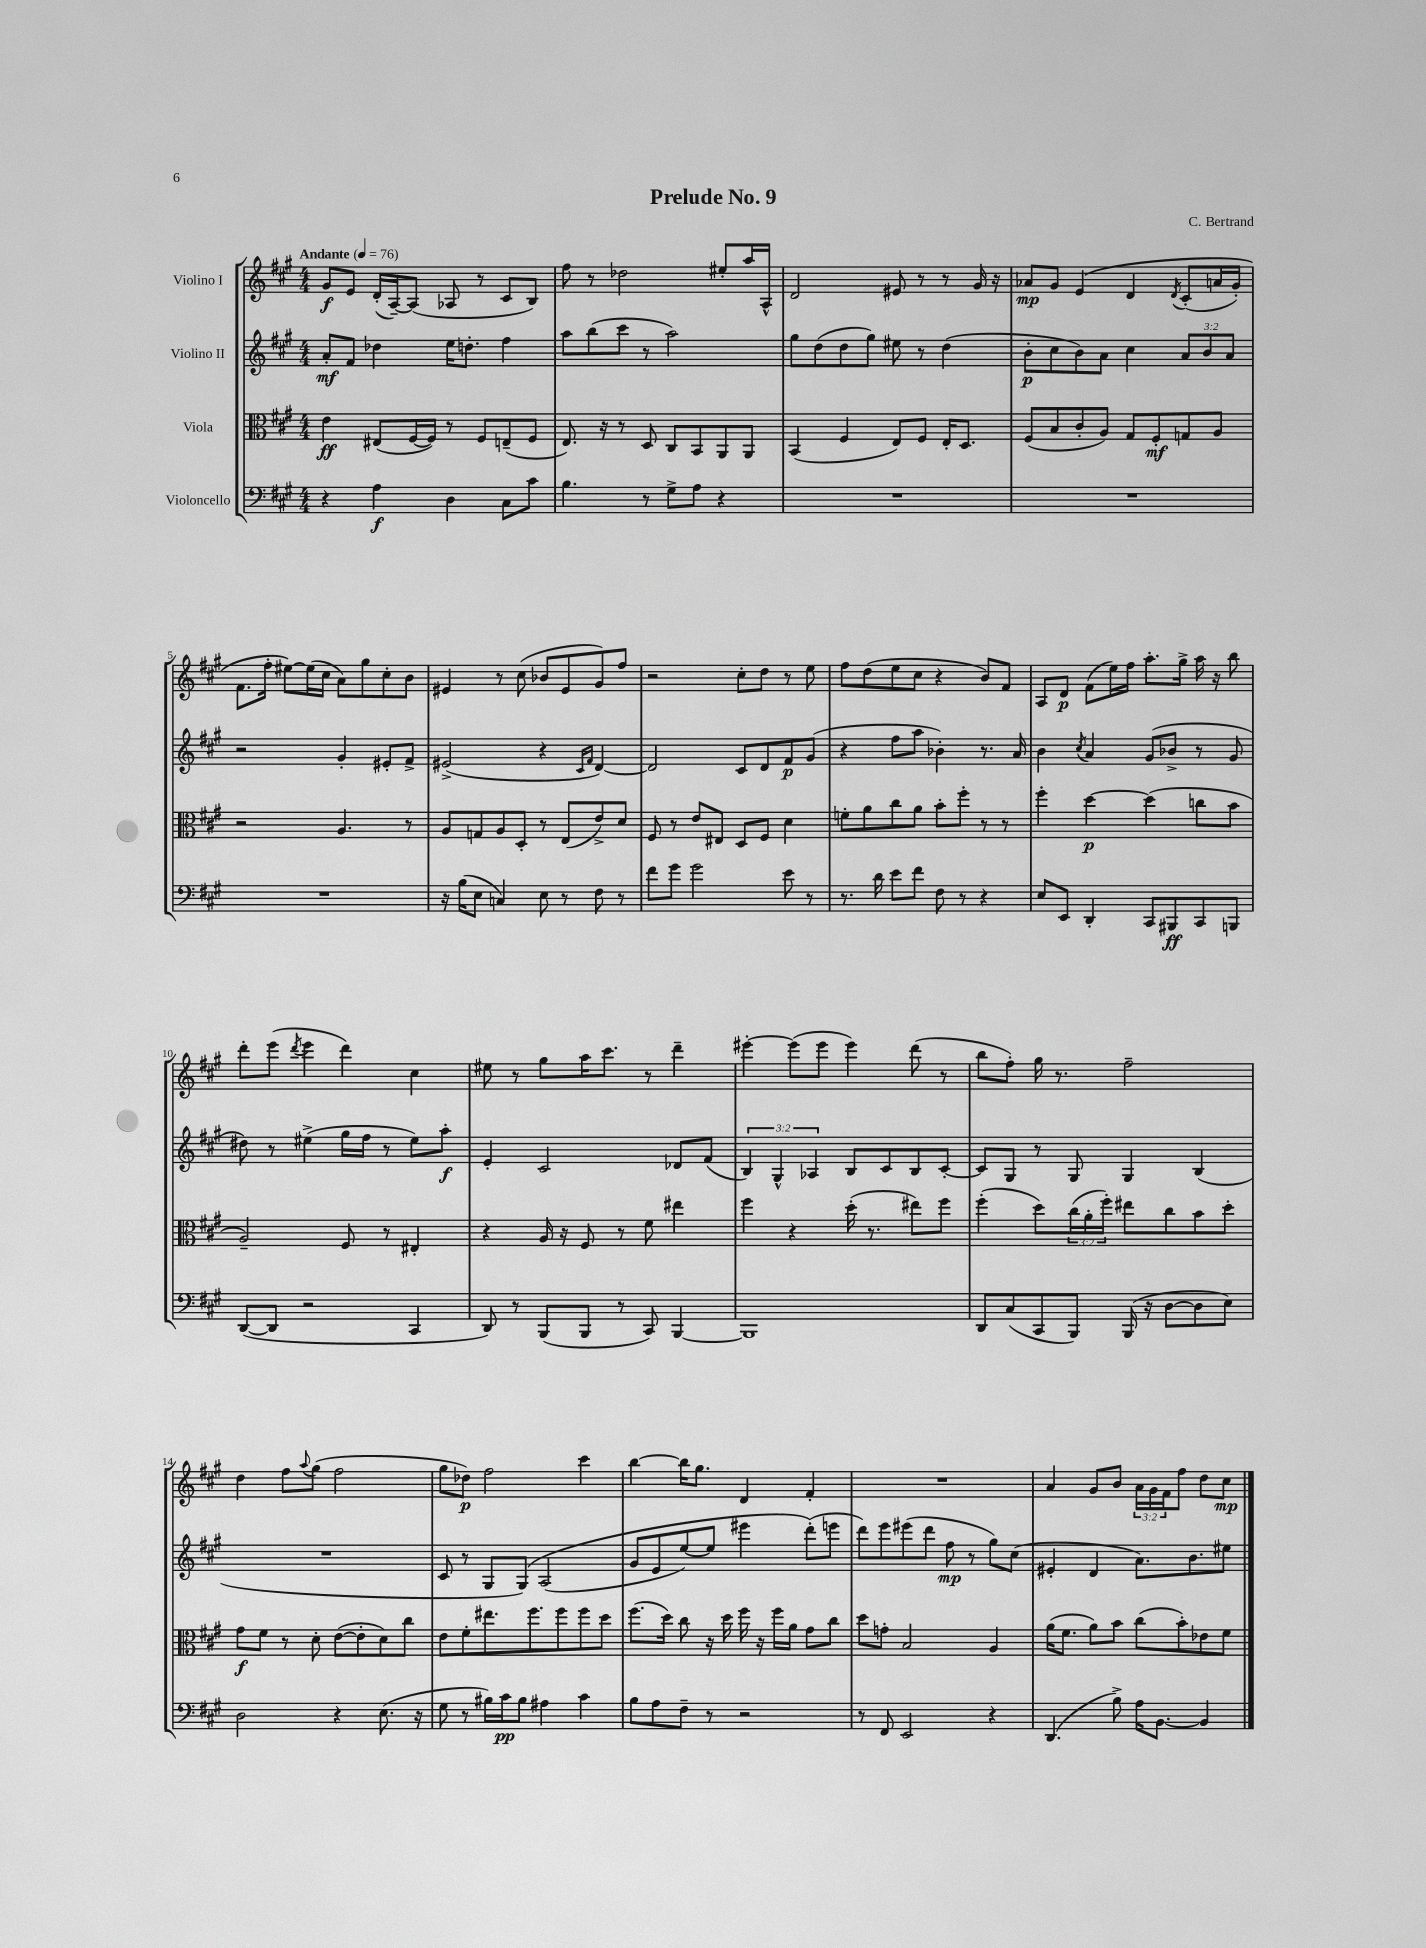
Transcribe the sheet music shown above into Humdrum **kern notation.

**kern	**kern	**kern	**kern
*staff4	*staff3	*staff2	*staff1
*clefF4	*clefC3	*clefG2	*clefG2
*k[f#c#g#]	*k[f#c#g#]	*k[f#c#g#]	*k[f#c#g#]
*M4/4	*M4/4	*M4/4	*M4/4
*MM76	*MM76	*MM76	*MM76
4r	4e	8a'	8g#
.	.	8f#	8e
4A	(8E#	4dd-	(16d'
.	.	.	[16A~)
.	[16F#	.	(8A]
.	16F#])	.	.
4D	8r	16ee	8A-
.	.	8.dd'	.
.	8F#	.	8r
8C#	(8E~	4ff#	8c#
8c#	8F#	.	8B)
=	=	=	=
4.B	8.E)	8aa	8ff#
.	.	(8bb	8r
.	16r	.	.
.	8r	8ccc#	2dd-
8r	8D	8r	.
8G#^	8C#	2aa)	.
8A	8BB	.	.
4r	8AA	.	8ee#'
.	8AA	.	16aa
.	.	.	16A^^
=	=	=	=
1r	(4BB	8gg#	2d
.	.	(8dd	.
.	4F#	8dd	.
.	.	8gg#)	.
.	8E)	8ee#	8e#
.	8F#	8r	8r
.	16E'	(4dd	8r
.	8.D	.	.
.	.	.	16g#
.	.	.	16r
=	=	=	=
1r	(8F#	8b'	8a-
.	8B	8cc#	8g#
.	8c#'	8b)	&(4e
.	8A)	8a	.
.	8G#	4cc#	4d
.	8F#'	.	.
.	.	.	8qd
.	8G	12a	(8c#'
.	.	12b	.
.	8A	.	16a
.	.	12a	.
.	.	.	16g#')
=	=	=	=
1r	2r	2r	8.f#
.	.	.	16ff#'
.	.	.	[8ee#&)
.	.	.	(16ee#]
.	.	.	16cc#
.	4.A	4g#'	8a)
.	.	.	8gg#
.	.	8e#'	8cc#'
.	8r	8f#^	8b
=	=	=	=
16r	8A	(2e#^	4e#
(16B	.	.	.
8E	8G	.	.
4C)	8A	.	8r
.	8D'	.	(8cc#
8E	8r	4r	8b-
8r	(8E	.	8e#
.	.	16qqc#	.
.	.	16qqf#	.
8F#	8e^)	[4d)	8g#)
8r	8d	.	8ff#
=	=	=	=
8f#	8F#	2d]	2r
8g#	8r	.	.
2g#	8e	.	.
.	8E#	.	.
.	8D	8c#	8cc#'
.	8F#	8d	8dd
8e	4d	8f#	8r
8r	.	(8g#	8ee
=	=	=	=
8.r	8f'	4r	8ff#
.	8a	.	(8dd
16d	.	.	.
8e	8cc#	8ff#	8ee
8f#	8a	8aa	8cc#
8F#	8b'	4b-')	4r
8r	8ff#'	.	.
4r	8r	8.r	8b)
.	8r	.	8f#
.	.	16a	.
=	=	=	=
8E	4ff#'	4b	8A
8EE	.	.	8d
.	.	8qcc#	.
4DD'	[4dd	4a	(8f#
.	.	.	16ee)
.	.	.	16ff#
8CC#	(4dd]	(8g#	8.aa'
8BBB#	.	8b-^	.
.	.	.	16gg#^
8CC#	8cc	8r	16aa
.	.	.	16r
8BBB	8b	8g#	8bb
=	=	=	=
([8DD	2A~)	8dd#)	8ddd'
8DD]	.	8r	(8eee
.	.	.	8qddd
2r	.	(4ee#^	4eee
.	8F#	16gg#	4ddd)
.	.	16ff#	.
.	8r	8r	.
4CC#	4E#'	8ee#)	4cc#
.	.	8aa'	.
=	=	=	=
8DD)	4r	4e'	8ee#
8r	.	.	8r
(8BBB	16A	2c#	8gg#
.	16r	.	.
8BBB	8F#	.	16aa
.	.	.	8.ccc#
8r	8r	.	.
8CC#)	8f#	.	8r
[4BBB	4ee#	8d-	4ddd~
.	.	(8f#	.
=	=	=	=
1BBB]	4ff#	6B)	[4eee#'
.	.	6G#^^	.
.	4r	.	(8eee#]
.	.	6A-	.
.	.	.	8eee#
.	(16dd'	8B	4eee#)
.	8.r	.	.
.	.	8c#	.
.	8ee#)	8B	(8ddd
.	8ff#	[8c#'	8r
=	=	=	=
8DD	(4ff#'	8c#]	8bb
(8C#	.	8G#	8ff#')
8CC#	8dd)	8r	16gg#
.	.	.	8.r
8BBB)	(24cc#	8G#	.
.	24a'	.	.
.	24ff#')	.	.
(16BBB	8ee#	4G#	2ff#~
16r	.	.	.
[8D	8cc#	.	.
8D]	8b	(4B	.
8E)	8dd'	.	.
=	=	=	=
2D	8g#	1r	4dd
.	8f#	.	.
.	8r	.	8ff#
.	.	.	8qqaa
.	8d'	.	(8gg#
4r	([8e	.	2ff#
.	8e']	.	.
(8.E	8d)	.	.
.	8cc#	.	.
16r	.	.	.
=	=	=	=
8G#	8e	8c#	8gg#
8r	8f#'	8r	8dd-)
16B#)	8.ee#	8G#	2ff#
16c#	.	.	.
8B#	.	&(8G#)	.
.	8.ff#	.	.
4A#	.	(2A	.
.	8ff#	.	.
4c#	8ff#	.	4ccc#
.	8dd	.	.
=	=	=	=
8B	(8.ff#	8g#	[4bb
8A	.	8e	.
.	16dd)	.	.
8F#~	8cc#	[8ee)	16bb]
.	.	.	8.gg#
8r	16r	8ee]	.
.	16dd	.	.
2r	16ff#	4eee#	4d
.	16r	.	.
.	16ff#	.	.
.	16a	.	.
.	8g#	(8ddd'&)	4f#'
.	8cc#	8eee	.
=	=	=	=
8r	8dd	8ddd)	1r
8FF#	8g'	8eee	.
2EE	2B	(8eee#	.
.	.	8ddd	.
.	.	8ff#	.
.	.	8r	.
4r	4A	8gg#)	.
.	.	(8cc#	.
=	=	=	=
(4.DD	(16a	4e#'	4a
.	8.f#	.	.
.	8a)	4d	8g#
8B^)	8b	.	8b
16A	(8cc#	8.a)	24a
.	.	.	24g#
[8.BB	.	.	.
.	.	.	24f#
.	8b')	.	8ff#
.	.	8.b	.
4BB]	8e-	.	8dd
.	8f#	8ee#	8cc#
==	==	==	==
*-	*-	*-	*-
